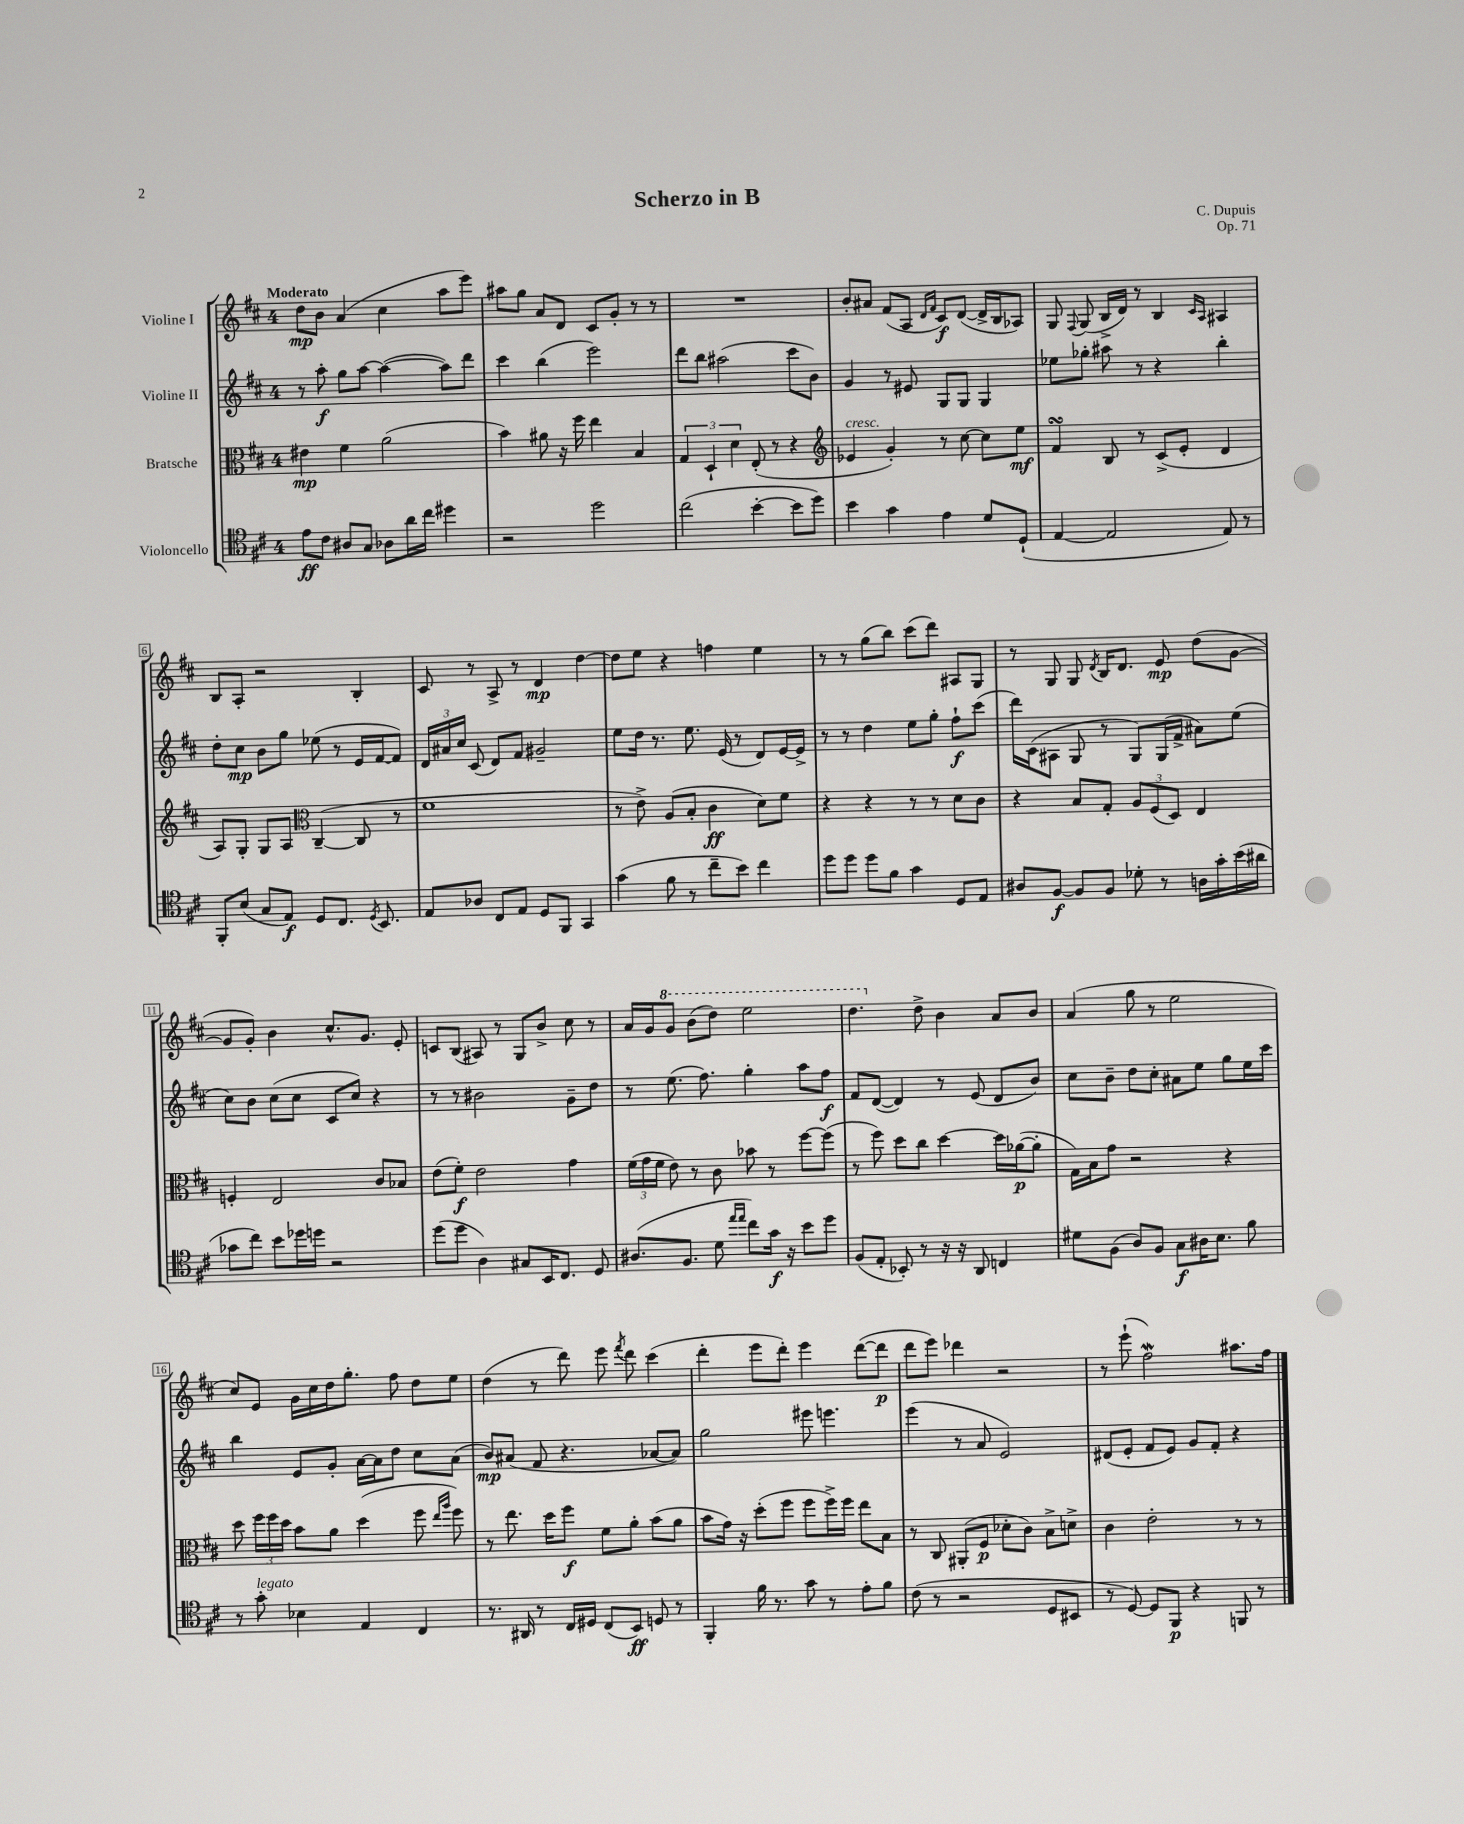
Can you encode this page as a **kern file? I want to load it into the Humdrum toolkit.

**kern	**kern	**kern	**kern
*staff4	*staff3	*staff2	*staff1
*clefC4	*clefC3	*clefG2	*clefG2
*k[f#c#]	*k[f#c#]	*k[f#c#]	*k[f#c#]
*M4/4	*M4/4	*M4/4	*M4/4
8e	4e#	8r	8dd
8c#	.	8aa'	8b
8A#	4f#	8gg	(4a
8G	.	[8aa	.
8A-	(2a	(4aa_	4cc#
16a	.	.	.
16cc#	.	.	.
4dd#	.	8aa])	8aa
.	.	8ddd	8eee)
=	=	=	=
2r	4b)	4ccc#	8aa#
.	.	.	8gg
.	8a#	(4bb	8a
.	16r	.	8d
.	16ff#	.	.
2dd	4ee	2eee)	8c#
.	.	.	8g'
.	4B	.	8r
.	.	.	8r
=	=	=	=
(2cc#	6G	8ddd	1r
.	.	8bb	.
.	6D`	.	.
.	.	(2aa#	.
.	6d	.	.
[4b'	(8E'	.	.
.	8r	.	.
8b]	4r	8ccc#	.
8dd)	.	8b)	.
=	=	=	=
*	*clefG2	*	*
4b	4e-	4g	8b'
.	.	.	8a#
4g	4g')	8r	(8f#
.	.	8e#	8A
.	.	.	16qqd
.	.	.	16qqf#
4e	8r	8G	8c#)
.	[8cc#	8G	([8d
8d	8cc#]	4G	16d^]
.	.	.	16B
(8D`	8ee	.	8A-)
=	=	=	=
[4E	4f#	8ee-	8G
.	.	.	8qqF#
.	.	8gg-'	(8G
2E]	8B	8aa#	16B^
.	.	.	16d)
.	8r	8r	8r
.	(8c#^	4r	4B
.	8e'	.	.
.	.	.	16qqc#
.	.	.	16qqA
8E)	4d	4bb'	4A#
8r	.	.	.
=	=	=	=
8FF#'	8A)	8dd'	8B
(8B	8G'	8cc#	8A'
8G	8G	8b	2r
8E)	8A	8gg	.
*	*clefC3	*	*
8D	([4C#~	(8ee-	.
8.C#	.	8r	.
.	8C#]	16e	4B'
8qD	.	.	.
8.BB	.	[16f#	.
.	8r	8f#])	.
=	=	=	=
8E	1f#	24d	8c#
.	.	24a#	.
.	.	24cc#	.
8A-	.	(8c#	8r
8C#	.	8d)	8A^
8E	.	8f#	8r
8D	.	2g#~	4d
8FF#	.	.	.
4GG	.	.	[4dd
=	=	=	=
(4g	8r	8ee	8dd]
.	8e^)	16dd	8ee
.	.	8.r	.
8f#	(8A	.	4r
8r	8B'	8.ee	.
8cc#~	4c#	.	4ff
.	.	(16e	.
8b)	.	8r	.
4cc#	8d)	8d)	4ee
.	8f#	[16e	.
.	.	16e^]	.
=	=	=	=
8dd	4r	8r	8r
8dd	.	8r	8r
8dd	4r	4dd	(8gg
8f#	.	.	8bb)
4g	8r	8ee	(8ccc#
.	8r	8gg'	8ddd)
8D	8d	8ff#`	8A#
8E	8c#	(8ccc#	8G
=	=	=	=
8A#	4r	16ddd)	8r
.	.	(16c#	.
[8F#	.	8A#	8G
8F#]	8B	8G	8G
.	.	.	8qd
8F#	8G'	8r	16B
.	.	.	8.d
8d-'	12A	8G)	.
.	(12F#	.	.
8r	.	(16G	8e
.	12D)	.	.
.	.	16f#^	.
16A	4E	8a#)	(8dd
16g'	.	.	.
(16b	.	(8ee	[8g
16a#	.	.	.
=	=	=	=
8g-	4F'	8cc#)	8g]
8cc#)	.	8b	8g')
8b	2E	(8cc#	4b
16dd-	.	8cc#	.
16dd	.	.	.
2r	.	8c#	8.cc#^^
.	.	8cc#)	.
.	.	.	8.g
.	8c#	4r	.
.	8B-	.	8e'
=	=	=	=
(8dd	(8e	8r	8c
8dd	8f#')	8r	(8B
4A)	2e	2b#	8A#)
.	.	.	8r
8G#	.	.	8G
16BB	.	.	8b^
8.C#	.	.	.
.	4g	8g~	8cc#
8D	.	8dd	8r
=	=	=	=
(8.A#	(24f#	8r	16a
.	24g	.	.
.	.	.	16g
.	24f#	.	.
.	8e)	(8.ee	8gg
8.F#	.	.	.
.	8r	.	(8bb
.	.	8.ff#)	.
8d	8c#	.	8ddd)
16qqee	.	.	.
16qqee	.	.	.
8cc#)	8b-	4gg'	2eee
16g	8r	.	.
16r	.	.	.
8b	[8ff#	8aa	.
8dd	(8ff#]	8ff#	.
=	=	=	=
(8F#	8r	8f#	4.ddd
8E'	8ff#)	([8d	.
8BB-')	8dd	4d])	.
8r	8cc#	.	8dd^
16r	[4dd	8r	4b
16r	.	.	.
8AA	.	(8e	.
4C	16dd]	8d	8a
.	([16a-	.	.
.	8a-']	8b)	8b
=	=	=	=
8d#	16G)	8cc#	(4a
.	16B	.	.
(8F#	8g	8b~	.
8A)	2r	8dd	8gg
8F#	.	8cc#'	8r
8G	.	8a#	2ee
16A#	.	8ee	.
8.B	.	.	.
.	4r	8gg	.
8f#	.	16ee	.
.	.	16ccc#	.
=	=	=	=
8r	8dd	4bb	8cc#)
8g'	24ff#	.	8e
.	24ff#	.	.
.	24dd	.	.
4B-	8b	8e	16g
.	.	.	16cc#
.	8a	8g'	16dd
.	.	.	8.gg'
4E	(4dd	[16a	.
.	.	16a]	.
.	.	8dd	8ff#
4C#	8ff#	8cc#	8dd
.	16qqee	.	.
.	16qqaa	.	.
.	8ff#)	(8a	8ee
=	=	=	=
8.r	8r	8b)	(4dd
.	8.ee	(8a#	.
16AA#	.	.	.
8r	.	8f#	8r
.	16dd	.	.
16C#	8ff#	4.r	8ddd)
16D#	.	.	.
(8C#	8f#	.	8eee
.	.	.	8qfff#
8BB)	8a'	.	8ddd
8D	(8b	[8a-	(4ccc#
8r	8a	8a-])	.
=	=	=	=
4FF#'	8b	2gg	4ddd'
.	16g)	.	.
.	16r	.	.
16f#	(8dd'	.	8eee
8.r	.	.	.
.	8ff#	.	8ddd')
8g	8ff#	8eee#	4eee
8r	16ff#^)	4.eee	.
.	16ff#	.	.
8e'	8ee	.	([8ddd
8f#	8B	.	8ddd]
=	=	=	=
(8c#	8r	(4eee	8ddd
8r	8C#	.	8eee)
2r	(8AA#'	8r	4ddd-
.	8F#	8a	.
.	8d-'	2e)	2r
.	8c#)	.	.
8D	8B^	.	.
8BB#	8d^	.	.
=	=	=	=
8r	4c#	(8d#	8r
[8D)	.	8e'	(8eee`
8D]	2e'	8f#	2ff#)
8FF#	.	8e)	.
4r	.	8g	.
.	.	8f#'	.
8FF	8r	4r	8.aa#
8r	8r	.	.
.	.	.	16ff#
==	==	==	==
*-	*-	*-	*-
